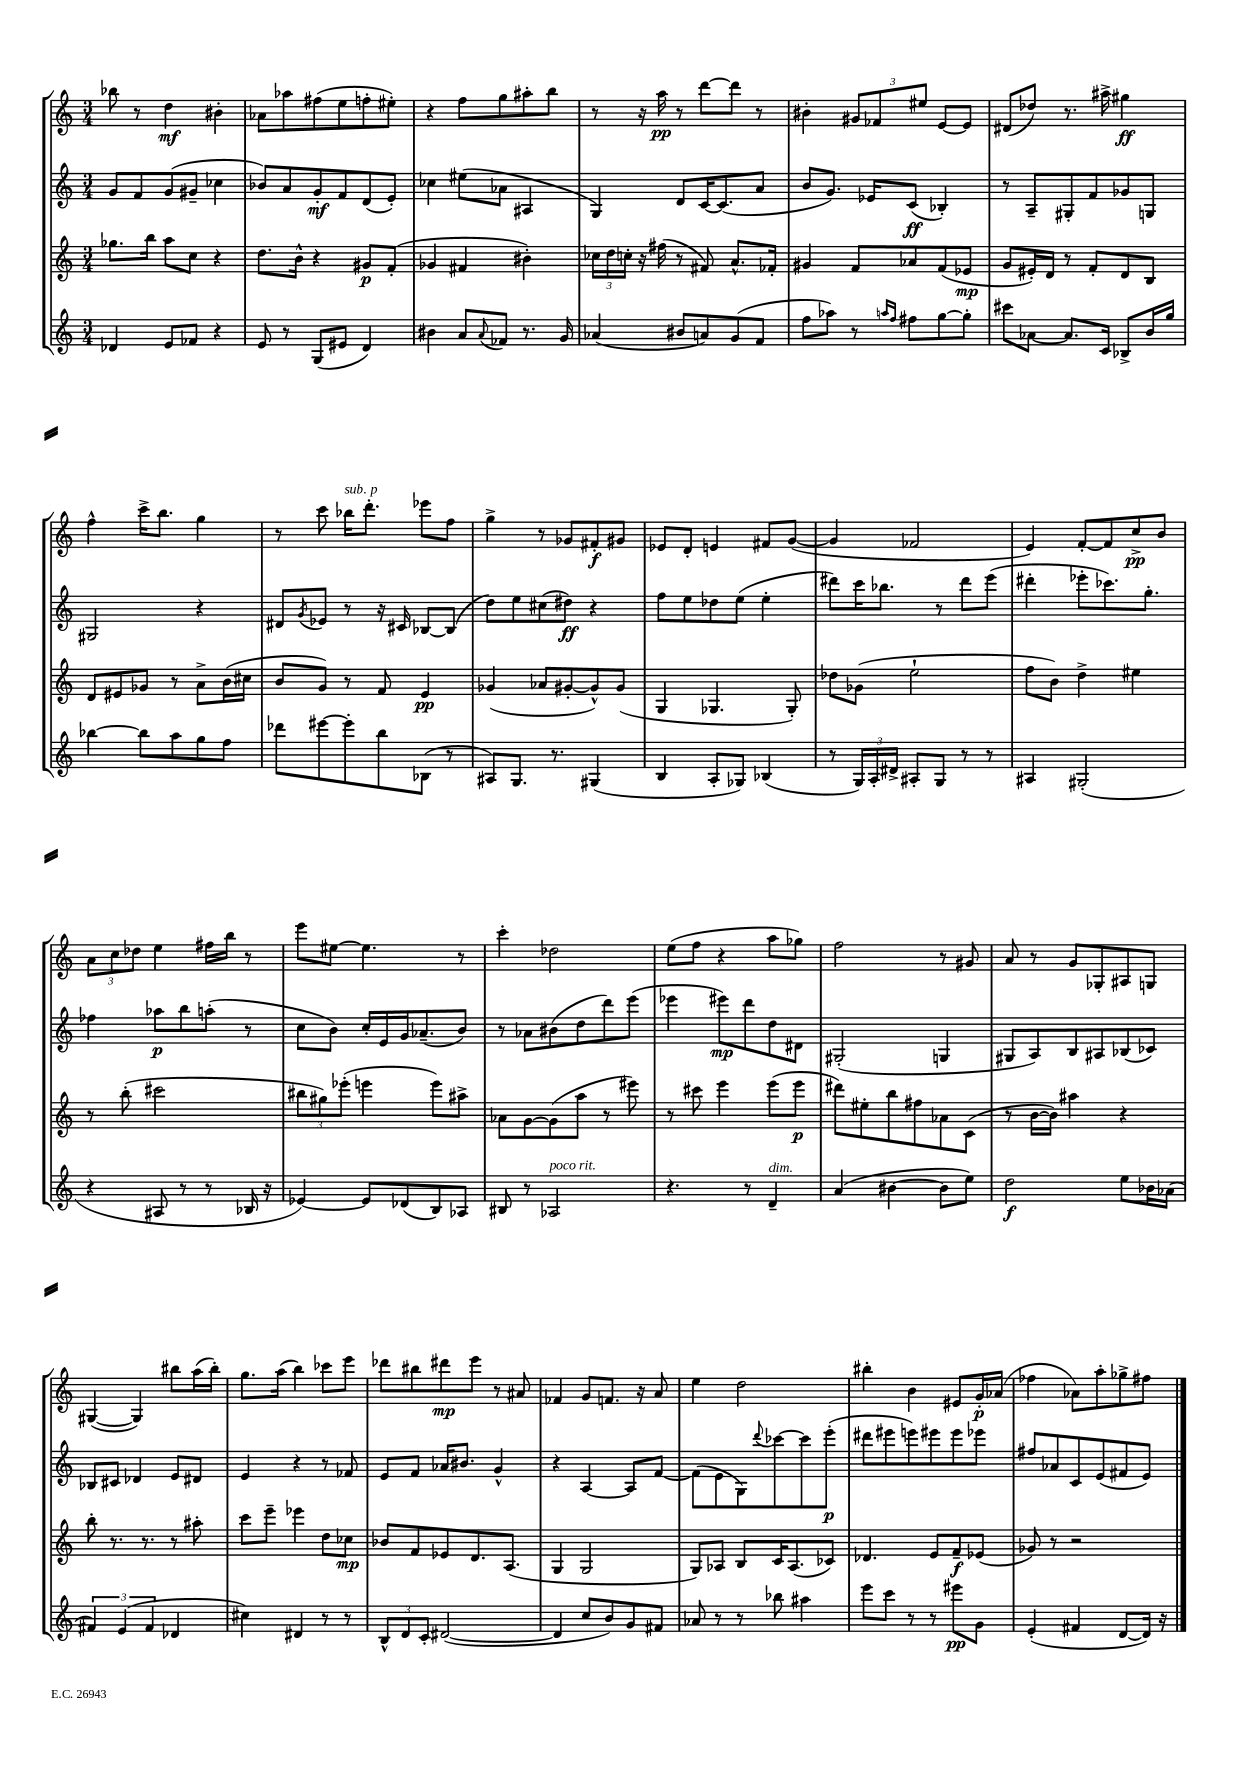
<<
\new StaffGroup <<
\new Staff = "s0" {
    \clef treble \key c \major \numericTimeSignature \time 3/4
    bes''8 r8 d''4\mf bis'4-. |
    aes'8 aes''8 fis''8( e''8 f''8-. eis''8-.) |
    r4 f''8 g''8 ais''8-. b''8 |
    r8 r16 a''16\pp r8 d'''8~ d'''8 r8 |
    bis'4-. \tuplet 3/2 { gis'8 fes'8 eis''8 } e'8~ e'8 |
    dis'8( des''8) r8. ais''16-> gis''4\ff |
    f''4-^ c'''16-> b''8. g''4 |
    r8 c'''8 bes''16^\markup { \italic "sub. p" } d'''8.-. ees'''8 f''8 |
    g''4-> r8 ges'8 fis'8-.\f gis'8 |
    ees'8 d'8-. e'4 fis'8 g'8~( |
    g'4 fes'2 |
    e'4) f'8~-. f'8 c''8->\pp b'8 |
    \tuplet 3/2 { a'8 c''8 des''8 } e''4 fis''16 b''16 r8 |
    e'''8 eis''8~ eis''4. r8 |
    c'''4-. des''2 |
    e''8( f''8 r4 a''8 ges''8) |
    f''2 r8 gis'8 |
    a'8 r8 g'8 ges8-. ais8 g8 |
    gis4~( gis4) bis''8 a''16( bis''16-.) |
    g''8. a''16( b''4) ces'''8 e'''8 |
    des'''8 bis''8 dis'''8\mp e'''8 r8 ais'8 |
    fes'4 g'8 f'8. r16 a'8 |
    e''4 d''2 |
    bis''4-. b'4 eis'8 g'16-.\p aes'16( |
    fes''4 aes'8) a''8-. ges''8-> fis''8 \bar "|." |
}
\new Staff = "s1" {
    \clef treble \key c \major \numericTimeSignature \time 3/4
    g'8 f'8 g'8( gis'8-- ces''4 |
    bes'8) a'8 g'8-.\mf f'8 d'8( e'8-.) |
    ces''4 eis''8( aes'8 ais4 |
    g4) d'8 c'16~ c'8.( a'8 |
    b'8 g'8.) ees'16 c'8\ff( bes4-.) |
    r8 a8-- gis8-. f'8 ges'8 g8 |
    gis2 r4 |
    dis'8 \acciaccatura { g'8 } ees'8 r8 r16 cis'16 bes8~ bes8( |
    d''8) e''8 cis''8( dis''8\ff) r4 |
    f''8 e''8 des''8 e''8( e''4-. |
    dis'''8) c'''16 bes''8. r8 dis'''8 e'''8( |
    dis'''4-. ees'''8-. ces'''8.) g''8.-. |
    fes''4 aes''8\p b''8 a''8-.( r8 |
    c''8 b'8) c''16-. e'16 g'16 aes'8.--( b'8) |
    r8 aes'8 bis'8( d''8 d'''8) e'''8( |
    ees'''4 eis'''8\mp) d'''8 d''8 dis'8 |
    gis2-.( g4 |
    gis8 a8) b8 ais8 bes8( ces'8) |
    bes8 cis'8 des'4 e'8 dis'8 |
    e'4 r4 r8 fes'8 |
    e'8 f'8 aes'16 bis'8. g'4-^ |
    r4 a4~ a8 f'8~ |
    f'8( e'8 g8) \appoggiatura { d'''8 } ces'''8~ ces'''8 e'''8-.\p( |
    dis'''8 eis'''8 e'''8) eis'''8 eis'''8 ees'''8 |
    fis''8 aes'8 c'8 e'8( fis'8 e'8) \bar "|." |
}
\new Staff = "s2" {
    \clef treble \key c \major \numericTimeSignature \time 3/4
    ges''8. b''16 a''8 c''8 r4 |
    d''8. b'16-^ r4 gis'8\p f'8-.( |
    ges'4 fis'4 bis'4-.) |
    \tuplet 3/2 { ces''16 d''16 c''16-. } r16 fis''16( r8 fis'8) a'8.-^ fes'16-. |
    gis'4 f'8 aes'8 f'8( ees'8\mp |
    g'8 eis'16-.) d'16 r8 f'8-. d'8 b8 |
    d'8 eis'8 ges'8 r8 a'8-> b'16( cis''16 |
    b'8 g'8) r8 f'8 e'4\pp |
    ges'4( aes'8 gis'8~-. gis'8-^) gis'8( |
    g4 ges4. ges8-.) |
    des''8 ges'8( e''2-! |
    f''8 b'8) d''4-> eis''4 |
    r8 b''8-.( cis'''2 |
    \tuplet 3/2 { bis''8 gis''8) ees'''8-.( } e'''4 e'''8) ais''8-> |
    aes'8 g'8~ g'8( a''8 r8 eis'''8) |
    r8 cis'''8 e'''4 e'''8( e'''8\p |
    dis'''8) eis''8-. b''8 fis''8 aes'8 c'8( |
    r8 b'16~ b'16) ais''4 r4 |
    b''8-. r8. r8. r8 ais''8-. |
    c'''8 e'''8-- ees'''4 d''8 ces''8\mp |
    bes'8 f'8 ees'8 d'8. a8.( |
    g4 g2 |
    g8) aes8 b8 c'16 aes8.( ces'8) |
    des'4. e'8 f'8--\f ees'8( |
    ges'8) r8 r2 \bar "|." |
}
\new Staff = "s3" {
    \clef treble \key c \major \numericTimeSignature \time 3/4
    des'4 e'8 fes'8 r4 |
    e'8 r8 g8( eis'8 d'4) |
    bis'4 a'8 \appoggiatura { a'8 } fes'8 r8. g'16 |
    aes'4( bis'8 a'8) g'8( f'8 |
    f''8 aes''8) r8 \grace { a''16 f''16 } fis''8 g''8~ g''8-. |
    cis'''8 aes'8~ aes'8. c'16 bes8-> b'16 g''16 |
    bes''4~ bes''8 a''8 g''8 f''8 |
    des'''8 eis'''8~ eis'''8-. b''8 bes8( r8 |
    ais8) g8. r8. gis4( |
    b4 a8-. ges8) bes4( |
    r8 \tuplet 3/2 { g16) a16-. dis'16-> } ais8-. g8 r8 r8 |
    ais4 gis2-.( |
    r4 ais8 r8 r8 bes16 r16 |
    ees'4~) ees'8 des'8( b8) aes8 |
    bis8 r8 aes2^\markup { \italic "poco rit." } |
    r4. r8 d'4--^\markup { \italic "dim." } |
    a'4( bis'4~ bis'8 e''8) |
    d''2\f e''8 bes'16 aes'16( |
    \tuplet 3/2 { fis'4) e'4( fis'4 } des'4 |
    cis''4) dis'4 r8 r8 |
    \tuplet 3/2 { b8-^ d'8 c'8-. } dis'2~( |
    dis'4 c''8 b'8) g'8 fis'8 |
    aes'8 r8 r8 bes''8 ais''4 |
    e'''8 c'''8 r8 r8 eis'''8\pp g'8 |
    e'4-.( fis'4 d'8~ d'16) r16 \bar "|." |
}
>>
>>
\layout { \context { \Score \remove "Bar_number_engraver" } }
